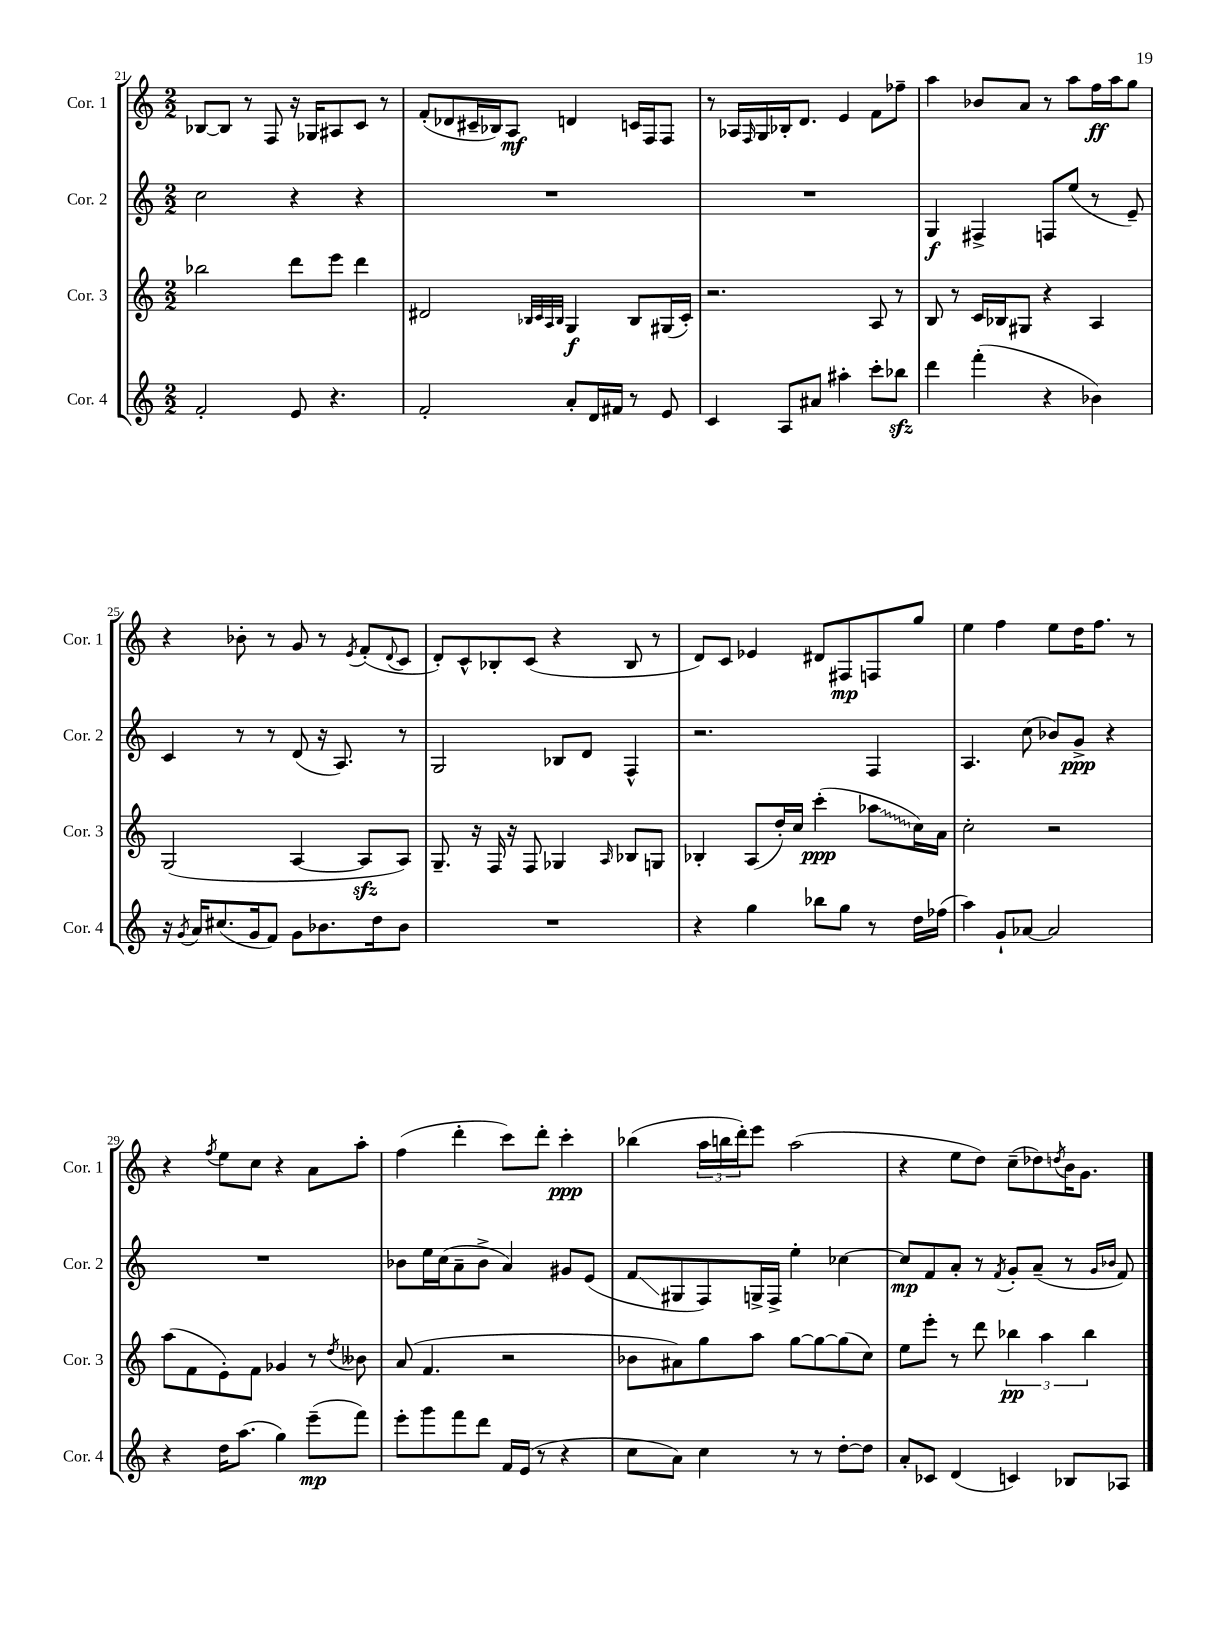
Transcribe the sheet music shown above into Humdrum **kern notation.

**kern	**kern	**kern	**kern
*staff4	*staff3	*staff2	*staff1
*clefG2	*clefG2	*clefG2	*clefG2
*k[]	*k[]	*k[]	*k[]
*M2/2	*M2/2	*M2/2	*M2/2
2f'	2bb-	2cc	[8B-
.	.	.	8B-]
.	.	.	8r
.	.	.	8F
8e	8ddd	4r	16r
.	.	.	16G-
4.r	8eee	.	8A#
.	4ddd	4r	8c
.	.	.	8r
=	=	=	=
2f'	2d#	1r	(8f'
.	.	.	8d-
.	.	.	16c#~
.	.	.	16B-)
.	.	.	8A
.	32qqB-	.	.
.	32qqc	.	.
.	32qqA	.	.
.	32qqB-	.	.
8a'	4G	.	4d
16d	.	.	.
16f#	.	.	.
8r	8B-	.	16c
.	.	.	16F
8e	(16G#	.	8F
.	16c')	.	.
=	=	=	=
4c	2.r	1r	8r
.	.	.	16A-
.	.	.	16qqF
.	.	.	16G
8A	.	.	16B-'
.	.	.	8.d
8a#	.	.	.
4aa#'	.	.	4e
8ccc'	8A	.	8f
8bb-	8r	.	8ff-~
=	=	=	=
4ddd	8B	4G	4aa
.	8r	.	.
(4fff'	16c	4F#^	8b-
.	16B-	.	.
.	8G#	.	8a
4r	4r	8F	8r
.	.	(8ee	8aa
4b-)	4A	8r	16ff
.	.	.	16aa
.	.	8e~)	8gg
=	=	=	=
16r	(2G	4c	4r
8qg	.	.	.
16a	.	.	.
(8.cc#	.	.	.
.	.	8r	8b-'
16g	.	.	.
8f)	.	8r	8r
8g	[4A	(8d	8g
8.b-	.	16r	8r
.	.	8.A)	.
.	.	.	8qe
.	8A]	.	(8f'
16dd	.	.	.
.	.	.	8qqd
8b-	8A)	8r	8c
=	=	=	=
1r	8.G~	2G	8d')
.	.	.	8c^^
.	16r	.	.
.	16F	.	8B-'
.	16r	.	.
.	8F	.	(8c
.	4G-	8B-	4r
.	.	8d	.
.	16qqA	.	.
.	8B-	4F^^	8B-
.	8G	.	8r
=	=	=	=
4r	4B-'	2.r	8d)
.	.	.	8c
4gg	(8A	.	4e-
.	16dd')	.	.
.	16cc	.	.
8bb-	(4ccc'	.	8d#
8gg	.	.	8F#
8r	8aa-	4F	8F
16dd	16cc)	.	8gg
(16ff-	16a	.	.
=	=	=	=
4aa)	2cc'	4.A	4ee
8g`	.	.	4ff
[8a-	.	(8cc	.
2a-]	2r	8b-)	8ee
.	.	8g^	16dd
.	.	.	8.ff
.	.	4r	.
.	.	.	8r
=	=	=	=
4r	(8aa	1r	4r
.	8f	.	.
.	.	.	8qff
16dd	8e')	.	8ee
(8.aa	.	.	.
.	8f	.	8cc
4gg)	4g-	.	4r
(8eee~	8r	.	8a
.	8qdd	.	.
8fff)	8b--	.	8aa'
=	=	=	=
8eee'	(8a	8b-	(4ff
8ggg	4.f	16ee	.
.	.	(16cc	.
8fff	.	8a~	4ddd'
8ddd	.	8b-^	.
16f	2r	4a)	8ccc)
(16e	.	.	.
8r	.	.	8ddd'
4r	.	8g#	4ccc'
.	.	(8e	.
=	=	=	=
8cc	8b-	8f	(4bb-
8a)	8a#)	8G#	.
4cc	8gg	8F)	24aa
.	.	.	24bb
.	.	.	24ddd')
.	8aa	16G^	8eee
.	.	16F^	.
8r	[8gg	4ee'	(2aa
8r	8gg_	.	.
[8dd'	(8gg]	[4cc-	.
8dd]	8cc)	.	.
=	=	=	=
8a'	8ee	8cc-]	4r
8c-	8eee'	8f	.
(4d	8r	8a'	8ee
.	8ddd	8r	8dd)
.	.	8qf	.
4c)	6bb-	8g'	(8cc~
.	.	(8a~	8dd-)
.	6aa	.	.
.	.	.	8qdd
8B-	.	8r	16b
.	.	.	8.g
.	6bb-	.	.
.	.	16qqg	.
.	.	16qqb-	.
8A-	.	8f)	.
==	==	==	==
*-	*-	*-	*-
